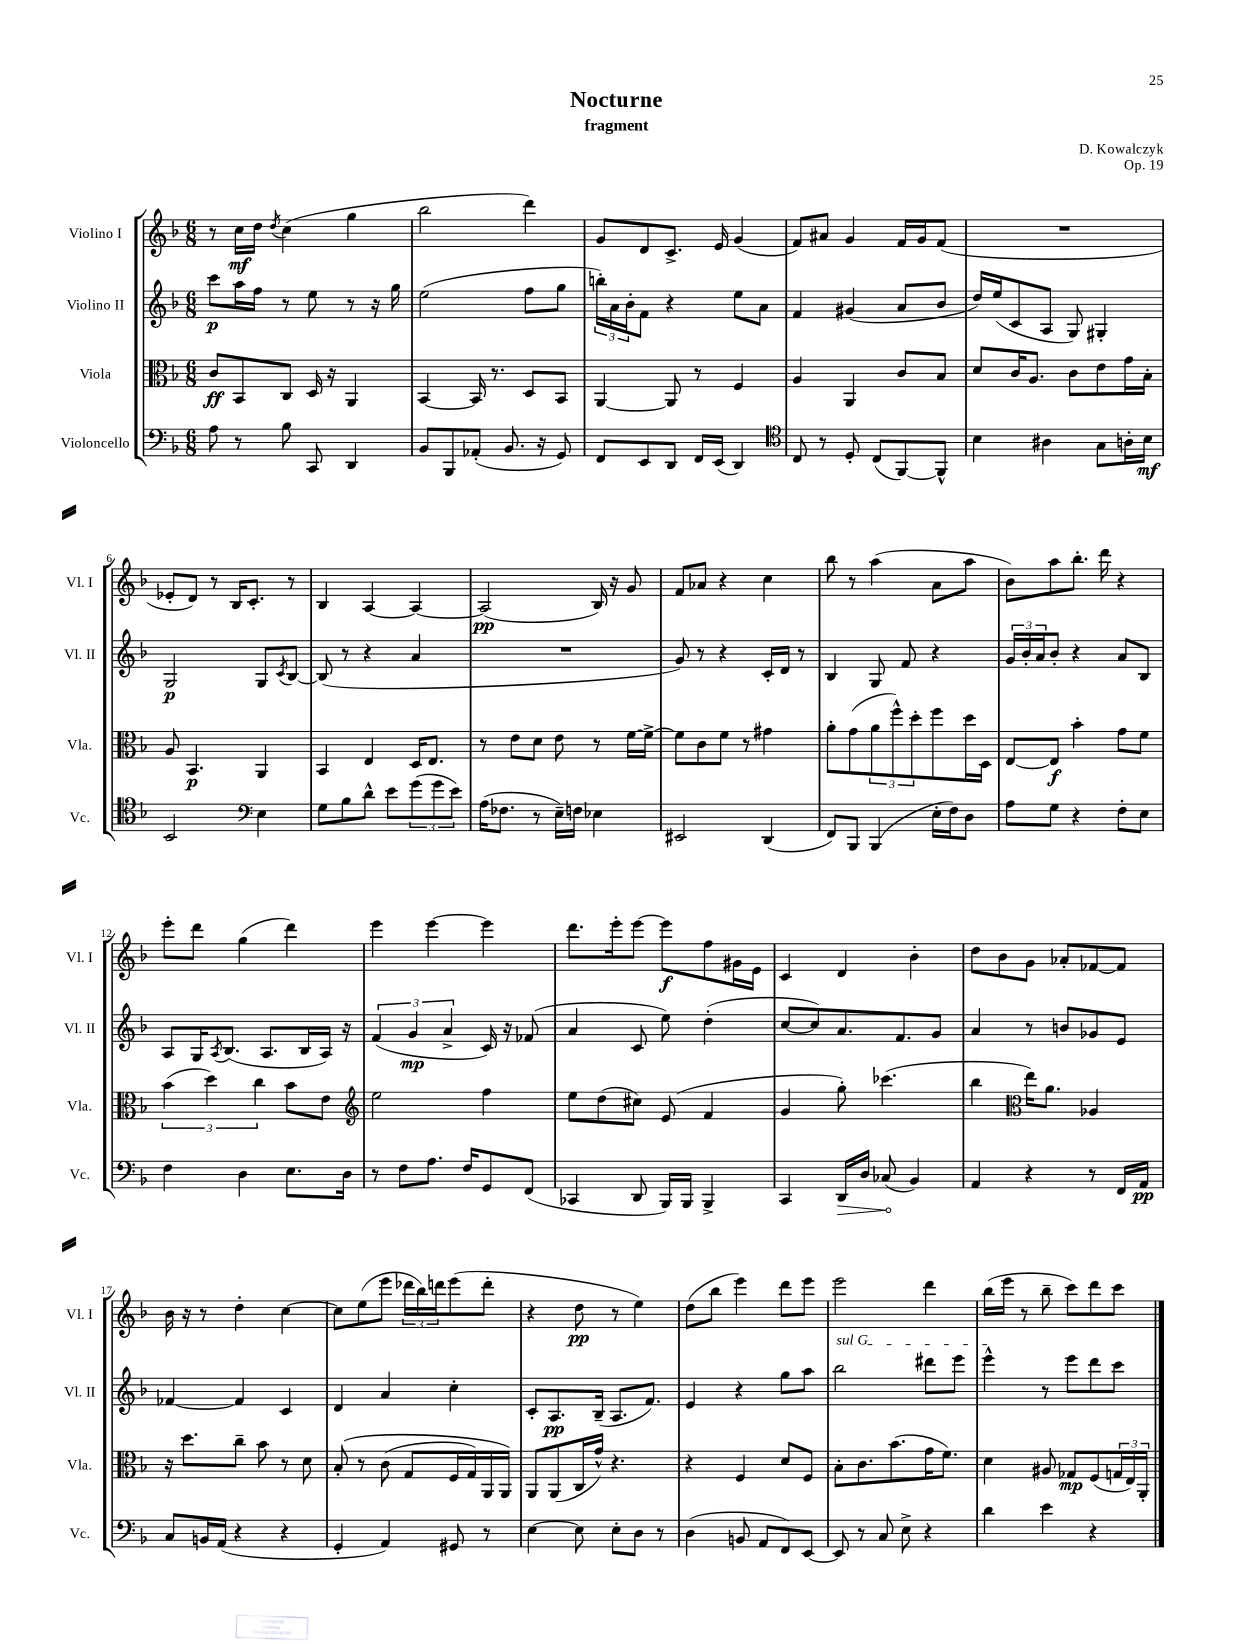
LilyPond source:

\header { title = "Nocturne" composer = "D. Kowalczyk" subtitle = "fragment" opus = "Op. 19" }
<<
\new StaffGroup <<
\new Staff = "s0" \with { instrumentName = "Violino I" shortInstrumentName = "Vl. I" } {
    \clef treble \key f \major \numericTimeSignature \time 6/8
    r8 c''16\mf d''16 \acciaccatura { d''8 } c''4( g''4 |
    bes''2 d'''4) |
    g'8 d'8 c'8.-> e'16 g'4( |
    f'8) ais'8 g'4 f'16 g'16 f'8( |
    R2. |
    ees'8-. d'8) r8 bes16 c'8.-. r8 |
    bes4 a4~ a4~ |
    a2\pp( bes16) r16 g'8 |
    f'8 aes'8 r4 c''4 |
    bes''8 r8 a''4( a'8 a''8 |
    bes'8) a''8 bes''8.-. d'''16 r4 |
    e'''8-. d'''8 g''4( d'''4) |
    e'''4 e'''4~ e'''4 |
    d'''8. e'''16-. e'''8~ e'''8\f f''8 gis'16 e'16 |
    c'4 d'4 bes'4-. |
    d''8 bes'8 g'8 aes'8-. fes'8~ fes'8 |
    bes'16 r16 r8 d''4-. c''4~ |
    c''8 e''8( e'''8 \tuplet 3/2 { des'''16 bes''16) d'''16 } e'''8( d'''8-. |
    r4 d''8\pp r8 e''4) |
    d''8( bes''8 e'''4) d'''8 e'''8 |
    e'''2 d'''4 |
    bes''16( e'''16 r8 bes''8-- c'''8) d'''8 c'''8 \bar "|." |
}
\new Staff = "s1" \with { instrumentName = "Violino II" shortInstrumentName = "Vl. II" } {
    \clef treble \key f \major \numericTimeSignature \time 6/8
    c'''8\p a''16 f''16 r8 e''8 r8 r16 g''16 |
    e''2( f''8 g''8 |
    \tuplet 3/2 { b''16-.) a'16 bes'16-. } f'8 r4 e''8 a'8 |
    f'4 gis'4( a'8 bes'8 |
    d''16) e''16( c'8 a8 g8) gis4-. |
    g2\p g8 \acciaccatura { c'8 } bes8~ |
    bes8( r8 r4 a'4 |
    R2. |
    g'8) r8 r4 c'16-. d'16 r8 |
    bes4 g8 f'8 r4 |
    \tuplet 3/2 { g'16 bes'16-. a'16 } bes'8-. r4 a'8 bes8 |
    a8 g16 \acciaccatura { a8 } bes8.( a8. bes16 a16) r16 |
    \tuplet 3/2 { f'4( g'4\mp a'4-> } c'16) r16 fes'8( |
    a'4 c'8 e''8) d''4-.( |
    c''8~ c''8) a'8. f'8. g'8 |
    a'4 r8 b'8 ges'8 e'8 |
    fes'4~ fes'4 c'4 |
    d'4 a'4 c''4-. |
    c'8-. a8.\pp bes16--( a8. f'8.) |
    e'4 r4 g''8 a''8 |
    \once \override TextSpanner.bound-details.left.text = \markup { \italic "sul G" } bes''2\startTextSpan dis'''8 e'''8 |
    e'''4-^\stopTextSpan r8 e'''8 d'''8 c'''8 \bar "|." |
}
\new Staff = "s2" \with { instrumentName = "Viola" shortInstrumentName = "Vla." } {
    \clef alto \key f \major \numericTimeSignature \time 6/8
    c'8\ff bes,8 c8 d16 r16 a,4 |
    bes,4~ bes,16 r8. d8 bes,8 |
    a,4~ a,8 r8 f4 |
    a4 a,4 c'8 bes8 |
    d'8 c'16 a8. c'8 e'8 g'16 bes16-. |
    a8 bes,4.\p a,4 |
    bes,4 e4 d16 e8. |
    r8 e'8 d'8 e'8 r8 f'16~ f'16~-> |
    f'8 c'8 f'8 r8 gis'4 |
    a'8-. g'8( \tuplet 3/2 { a'8 f''8-^) d''8-. } f''8 d''16 d16 |
    e8~ e8\f bes'4-. g'8 f'8 |
    \tuplet 3/2 { bes'4( d''4) c''4 } bes'8 e'8 |
    \clef treble e''2 f''4 |
    e''8 d''8( cis''8) e'8( f'4 |
    g'4 g''8-.) ces'''4.( |
    bes''4 \clef alto e''16) a'8. aes4 |
    r16 d''8. c''8-- bes'8 r8 d'8 |
    bes8-.\( r8 c'8( g8 f16 g16) a,16 a,16\) |
    a,8 a,8( c16 g'16-^) r4. |
    r4 f4 d'8 f8 |
    bes8-. c'8. bes'8.( g'16 f'8.) |
    d'4 ais8 ges8\mp f8( \tuplet 3/2 { g16 e16) a,16-. } \bar "|." |
}
\new Staff = "s3" \with { instrumentName = "Violoncello" shortInstrumentName = "Vc." } {
    \clef bass \key f \major \numericTimeSignature \time 6/8
    a8 r8 bes8 c,8 d,4 |
    bes,8 bes,,8 aes,8-.( bes,8. r16 g,8) |
    f,8 e,8 d,8 f,16 e,16( d,4) |
    \clef tenor c8 r8 d8-. c8( f,8~) f,8-^ |
    bes4 ais4 g8 a16-. bes16\mf |
    bes,2 \clef bass e4 |
    g8 bes8 d'8-^ e'8 \tuplet 3/2 { g'8( g'8 e'8) } |
    a16( fes8. r8 e16--) f16 ees4 |
    eis,2 d,4( |
    f,8) bes,,8 bes,,4( e16-. f16) d8 |
    a8 g8 r4 f8-. e8 |
    f4 d4 e8. d16 |
    r8 f8 a8. f16 g,8 f,8( |
    ces,4 d,8 bes,,16) bes,,16 bes,,4-> |
    c,4 \once \override Hairpin.circled-tip = ##t d,16\> d16 ces8\!( bes,4) |
    a,4 r4 r8 f,16 a,16\pp |
    c8 b,16 a,16( r4 r4 |
    g,4-. a,4) gis,8 r8 |
    e4~ e8 e8-. d8 r8 |
    d4( b,8 a,8 f,8) e,8~ |
    e,8 r8 c8 e8-> r4 |
    d'4 e'4 r4 \bar "|." |
}
>>
>>
